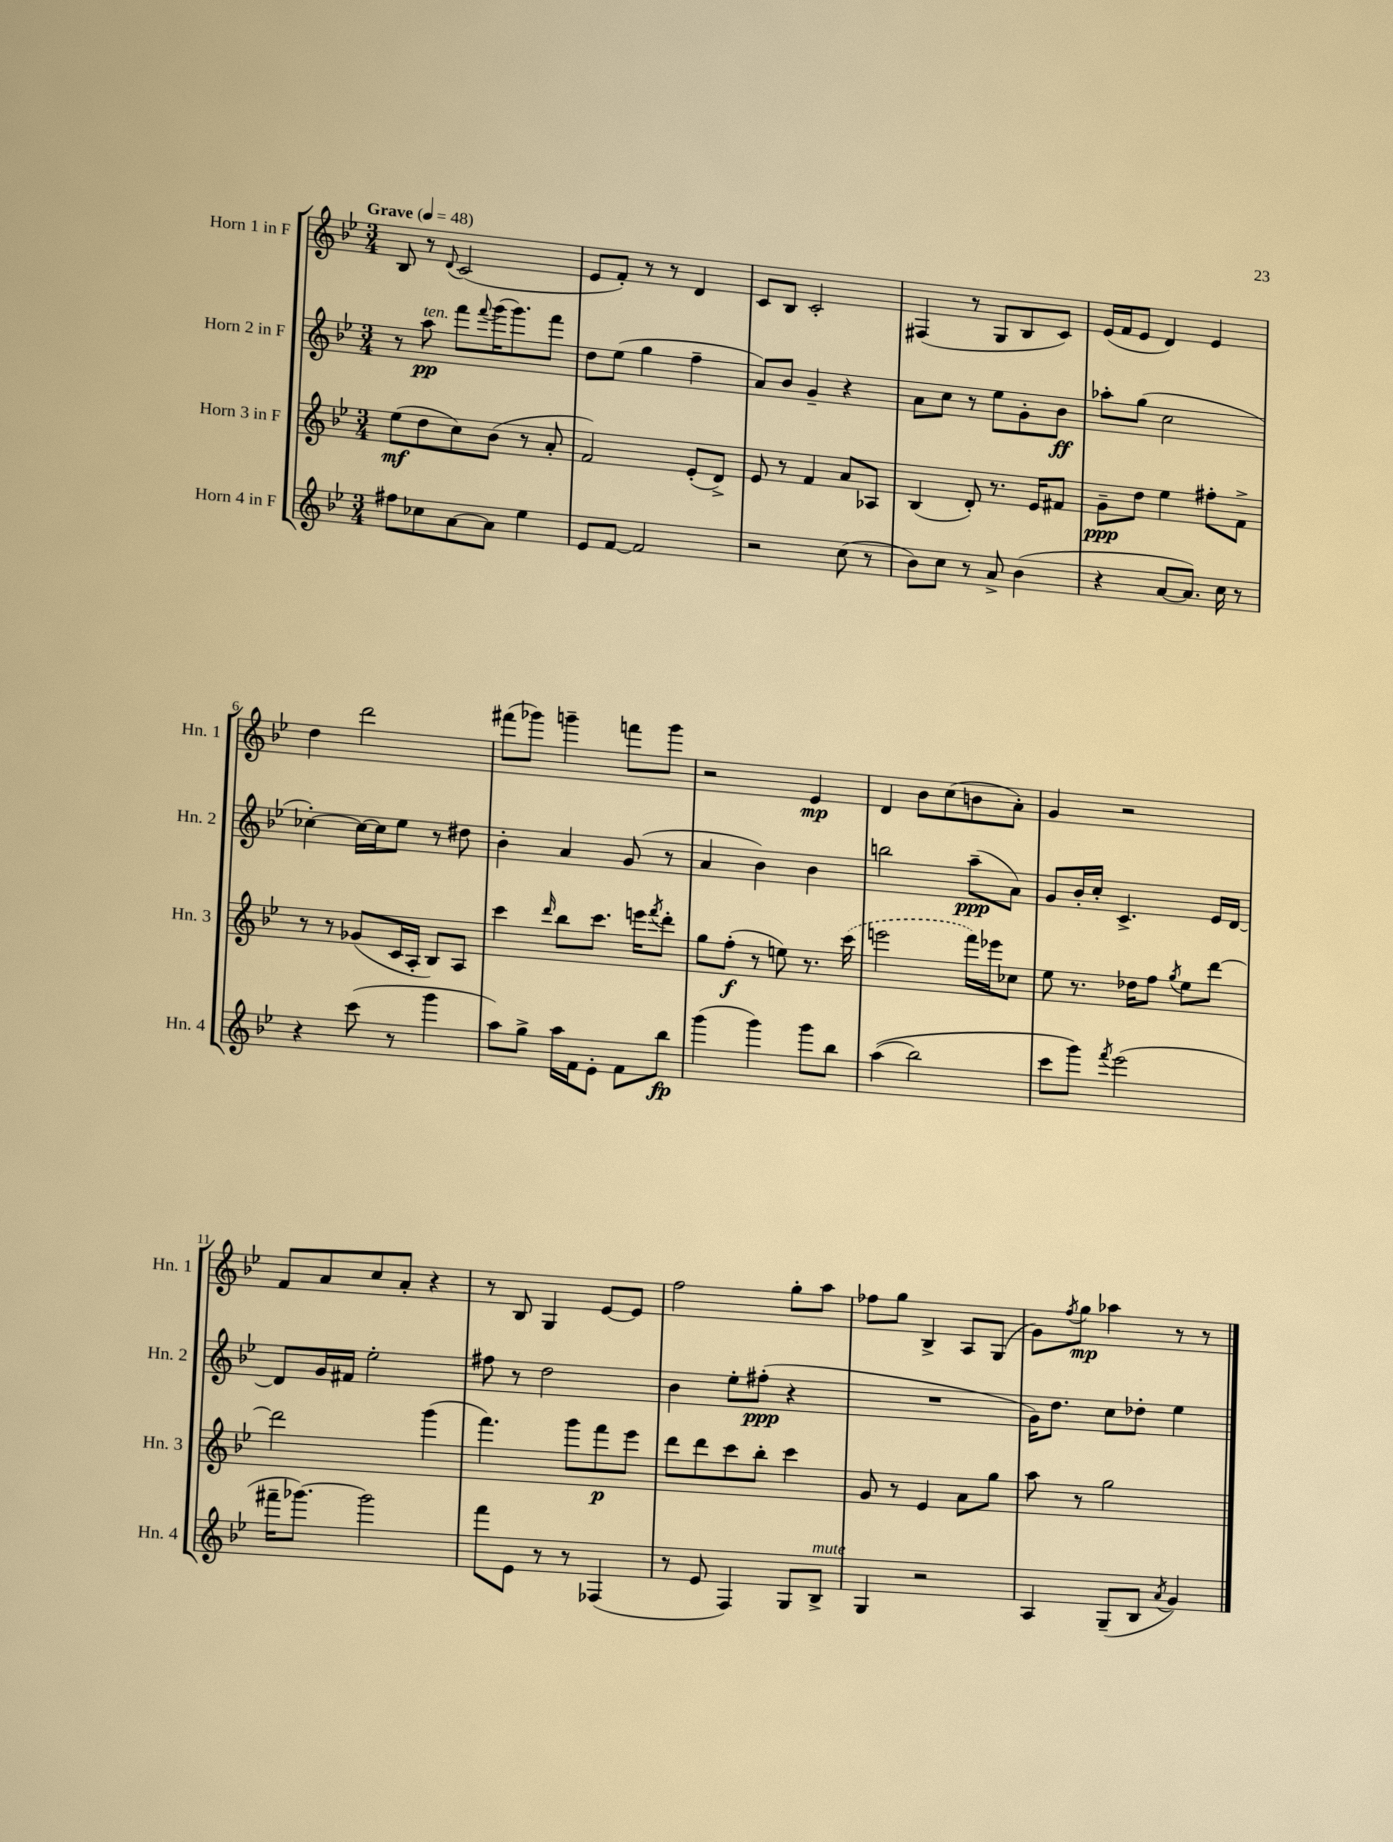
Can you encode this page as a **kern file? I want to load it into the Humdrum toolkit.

**kern	**kern	**kern	**kern
*staff4	*staff3	*staff2	*staff1
*clefG2	*clefG2	*clefG2	*clefG2
*k[b-e-]	*k[b-e-]	*k[b-e-]	*k[b-e-]
*M3/4	*M3/4	*M3/4	*M3/4
*MM48	*MM48	*MM48	*MM48
8ff#	(8ee-	8r	8B-
8cc-	8dd	8aa	8r
.	.	.	8qqd
[8a	8cc)	8fff	(2c
.	.	8qqfff	.
8a]	(8b-	(16ggg	.
.	.	8.ggg)	.
4ee-	8r	.	.
.	8a'	8fff	.
=	=	=	=
8e-	2f)	8dd	8e-
[8f	.	(8ee-	8f')
2f]	.	4gg	8r
.	.	.	8r
.	(8e-'	4ff~	4d
.	8d^)	.	.
=	=	=	=
2r	8e-	8a)	8c
.	8r	8b-	8B-
.	4f	4g~	2c'
(8cc	8a	4r	.
8r	8A-	.	.
=	=	=	=
8b-)	(4B-	8a	(4F#
8cc	.	8cc	.
8r	8d')	8r	8r
8a^	8.r	8ee-	8G
(4b-	.	8g'	8B-
.	16e-	.	.
.	8f#	8b-	8c)
=	=	=	=
4r	8g~	8aa-'	(16e-
.	.	.	16f
.	8dd	(8gg	8e-
[8a	4ee-	2cc	4d)
8.a])	.	.	.
.	8ff#'	.	4e-
16cc	.	.	.
8r	8f^	.	.
=	=	=	=
4r	8r	[4cc-')	4dd
.	8r	.	.
(8ccc	(8g-	16cc-_	2ddd
.	.	16cc-]	.
8r	16c	8ee-	.
.	16A'	.	.
4ggg	8B-)	8r	.
.	8A	8dd#	.
=	=	=	=
8aa)	4ccc	4b-'	(8fff#
8gg^	.	.	8ggg-)
.	16qqddd	.	.
16aa	8bb-	4a	4ggg~
16f	.	.	.
8e-'	8.ccc	.	.
8f	.	(8g	8fff
.	16eee	.	.
.	8qfff	.	.
8bb-	8ddd'	8r	8ggg
=	=	=	=
(4ggg	8gg	4a	2r
.	(8ff'	.	.
4ggg)	8r	4b-)	.
.	8ee)	.	.
8ggg	8.r	4b-	4e-
8bb-	.	.	.
.	(16ccc	.	.
=	=	=	=
&((4aa	2eee	2bb	4d
2bb-)	.	.	8b-
.	.	.	(8cc
.	16fff)	(8aa~	8b
.	16eee-	.	.
.	8cc-	8a)	8a')
=	=	=	=
8ccc	8ee-	8g	4g
8ggg&)	8.r	16b-'	.
.	.	16cc'	.
8qfff	.	.	.
(2eee-	.	4.c^	2r
.	16dd-	.	.
.	8ff	.	.
.	8qgg	.	.
.	8ee-	.	.
.	[8ddd	16e-	.
.	.	[16d	.
=	=	=	=
16fff#~	2ddd]	8d]	8f
[8.ggg-)	.	.	.
.	.	16g	8a
.	.	16f#	.
2ggg-]	.	2ee-'	8cc
.	.	.	8a'
.	(4ggg	.	4r
=	=	=	=
8fff	4.fff)	8ff#	8r
8e-	.	8r	8B-
8r	.	2dd	4G
8r	8ggg	.	.
(4F-	8fff	.	[8e-
.	8eee-	.	8e-]
=	=	=	=
8r	8ddd	4b-	2ff
8e-	8ddd	.	.
4F)	8ccc	8ee-'	.
.	8bb-'	(8ff#'	.
8G	4ccc	4r	8gg'
8B-^	.	.	8aa
=	=	=	=
4G	8g	2.r	8ff-
.	8r	.	8gg
2r	4e-	.	4B-^
.	8a	.	8A
.	8gg	.	(8G
=	=	=	=
4A	8aa	16g)	8g)
.	.	8.dd	.
.	.	.	8qff
.	8r	.	8gg
(8G~	2gg	8cc	4aa-
8B-	.	8dd-'	.
8qa	.	.	.
4g)	.	4ee-	8r
.	.	.	8r
==	==	==	==
*-	*-	*-	*-
